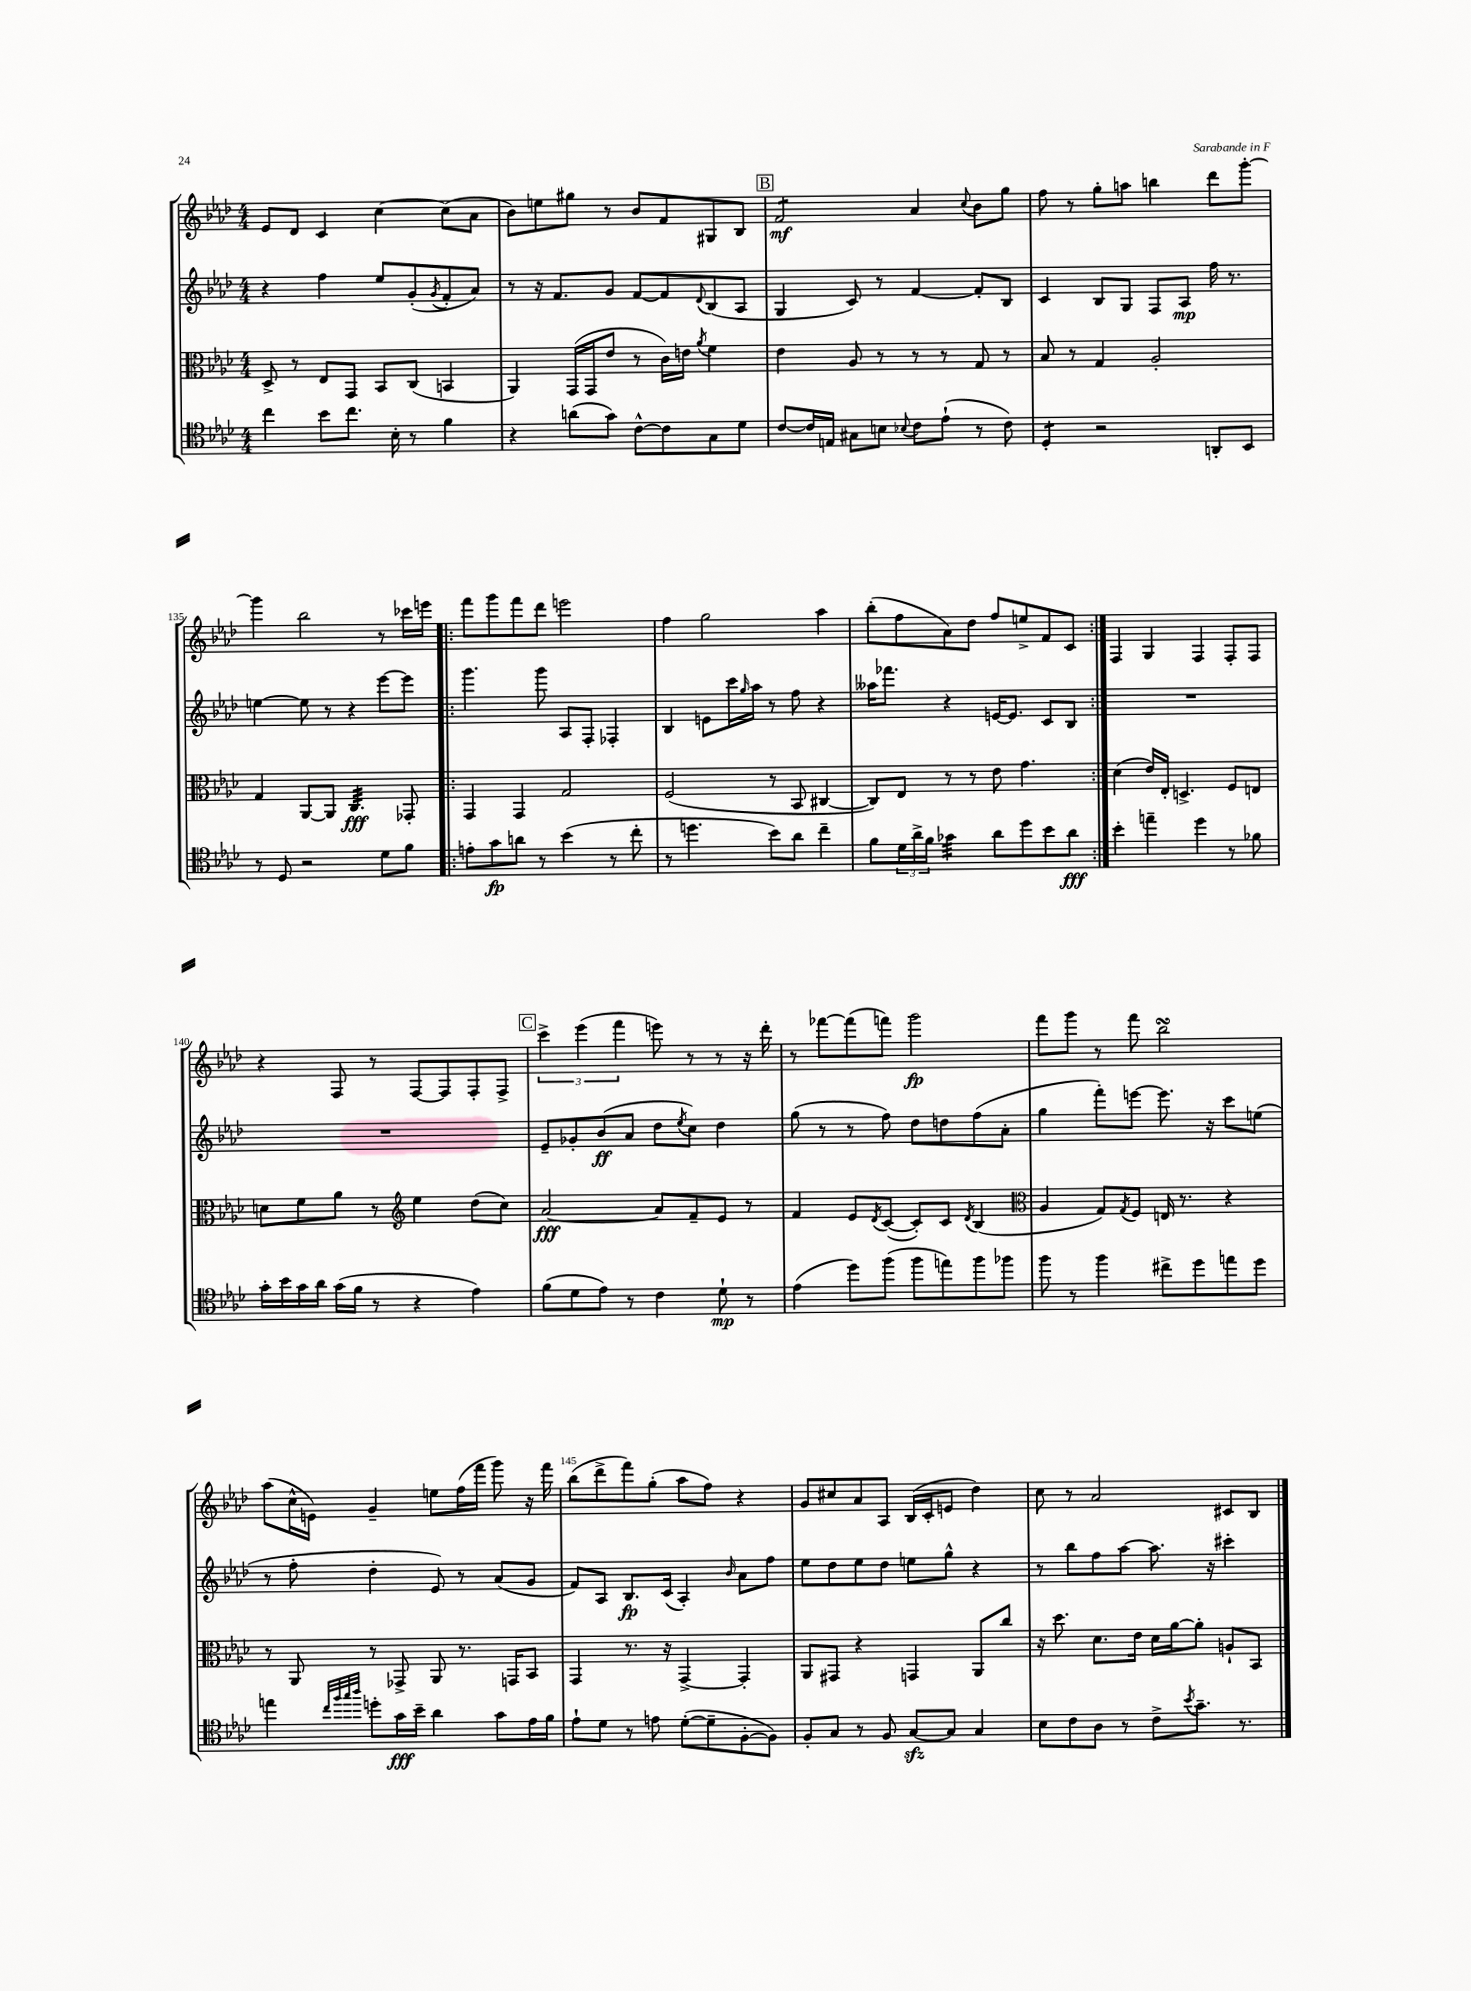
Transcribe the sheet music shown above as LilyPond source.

<<
\new StaffGroup <<
\new Staff = "s0" {
    \clef treble \key aes \major \numericTimeSignature \time 4/4
    ees'8 des'8 c'4 c''4~ c''8( aes'8 |
    bes'8) e''8 gis''8 r8 bes'8 f'8 gis8 bes8 |
    \mark \markup { \box "B" } f'2:8\mf aes'4 \appoggiatura { c''8 } bes'8 g''8 |
    f''8 r8 g''8-. a''8 b''4 des'''8 g'''8~-. |
    g'''4 bes''2 r8 ces'''16 e'''16 |
    \repeat volta 2 { f'''8 g'''8 f'''8 des'''8 e'''2 |
    f''4 g''2 aes''4 |
    bes''8-.( f''8 aes'8) des''8 f''8 e''8-> f'8 c'8 | }
    f4 g4 f4 f8-. f8 |
    r4 f8 r8 f8~ f8 f8-. f8-> |
    \mark \markup { \box "C" } \tuplet 3/2 { c'''4-> ees'''4( f'''4 } e'''8) r8 r8 r16 des'''16-. |
    r8 fes'''8~ fes'''8( f'''8) g'''2\fp |
    f'''8 g'''8 r8 f'''8 bes''2\turn |
    aes''8( c''16-^ e'16) g'4-- e''8 f''16( f'''16 g'''8) r16 f'''16 |
    bes''8( des'''8-> f'''8) g''8-.( aes''8 f''8) r4 |
    g'8 cis''8 aes'8 aes8 bes16( c'16-. e'8 des''4) |
    c''8 r8 aes'2 cis'8 bes8 \bar "|." |
}
\new Staff = "s1" {
    \clef treble \key aes \major \numericTimeSignature \time 4/4
    r4 f''4 ees''8 g'8-.( \acciaccatura { g'8 } f'8-. aes'8) |
    r8 r16 f'8. g'8 f'8~ f'8 \appoggiatura { des'8 } bes8( aes8 |
    \mark \markup { \box "B" } g4 c'8) r8 f'4~ f'8-. bes8 |
    c'4 bes8 g8 f8 aes8\mp f''16 r8. |
    e''4~ e''8 r8 r4 ees'''8~ ees'''8 |
    \repeat volta 2 { g'''4. g'''8 aes8 f8-. fes4-. |
    bes4 e'8 c'''16 \grace { g''16 } aes''16 r8 f''8 r4 |
    aeses''16 fes'''8. r4 e'16~ e'8. c'8 bes8 | }
    R1 |
    R1 |
    \mark \markup { \box "C" } ees'8-- ges'8-. bes'8\ff( aes'8 des''8 \acciaccatura { ees''8 } c''8) des''4 |
    g''8( r8 r8 f''8) des''8 d''8 f''8( aes'8-. |
    g''4 f'''8-.) e'''8~ e'''8. r16 c'''8 e''8( |
    r8 f''8-. des''4-. ees'8) r8 aes'8( g'8 |
    f'8) aes8 bes8.\fp c'16( aes4-.) \grace { bes'16 } aes'8 f''8 |
    ees''8 des''8 ees''8 des''8 e''8 g''8-^ r4 |
    r8 bes''8 f''8 aes''8~ aes''8. r16 cis'''4-. \bar "|." |
}
\new Staff = "s2" {
    \clef alto \key aes \major \numericTimeSignature \time 4/4
    des8-> r8 ees8 g,8 bes,8 c8( b,4 |
    aes,4) g,16( g,16 ees'8 r8 c'16) e'16 \acciaccatura { aes'8 } f'4 |
    \mark \markup { \box "B" } ees'4 aes8 r8 r8 r8 g8 r8 |
    bes8 r8 g4 aes2-. |
    g4 aes,8~ aes,8 c4.:32\fff ges,8-. |
    \repeat volta 2 { g,4 g,4 g2 |
    f2( r8 bes,8 cis4~ |
    cis8) ees8 r8 r8 ees'8 g'4. | }
    des'4( ees'16) ees16-. d4.-> f8 e8 |
    d'8 f'8 aes'8 r8 \clef treble ees''4 des''8( c''8) |
    \mark \markup { \box "C" } aes'2~\fff aes'8 f'8-- ees'8 r8 |
    f'4 ees'8 \acciaccatura { des'8 } c'8~( c'8-.) c'8 \acciaccatura { des'8 } bes4( |
    \clef alto aes4 g8) \acciaccatura { g8 } f8 e16 r8. r4 |
    r8 aes,8 r8 ges,8-> aes,8 r8. g,16 bes,8 |
    g,4 r8. r16 g,4~-> g,4-. |
    aes,8 gis,8 r4 g,4 aes,8 c''8 |
    r16 des''8. des'8. ees'16 des'16 aes'16~ aes'8-. a8-! bes,8 \bar "|." |
}
\new Staff = "s3" {
    \clef tenor \key aes \major \numericTimeSignature \time 4/4
    c''4 bes'8 c''8. bes16-. r8 f'4 |
    r4 a'8( g'8) c'8~-^ c'8 g8 des'8 |
    \mark \markup { \box "B" } c'8~ c'16 e16 gis8 b8 \appoggiatura { bes8 } c'8 ees'8-!( r8 c'8) |
    des4:8-. r2 a,8-. bes,8 |
    r8 des8 r2 des'8 f'8 |
    \repeat volta 2 { e'8-. g'8\fp a'8 r8 bes'4( r8 c''8-. |
    r8 d''4. bes'8) aes'8 c''4-- |
    f'8 \tuplet 3/2 { des'16 aes'16-> f'16 } ges'4:32 aes'8 des''8 bes'8 aes'8\fff | }
    bes'4-. e''4-- des''4 r8 fes'8 |
    g'16-. bes'16 g'16 aes'16 g'16( f'16 r8 r4 ees'4) |
    \mark \markup { \box "C" } f'8( des'8 ees'8) r8 c'4 des'8-!\mp r8 |
    ees'4( des''8) f''8( f''8 e''8) f''8 fes''8 |
    f''8 r8 f''4 cis''8-> des''8 e''8 des''8 |
    e''4 \grace { c''32 f''32 g''32 aes''32 } d''8-. g'16\fff bes'16-- aes'4 g'8 ees'16 f'16 |
    ees'8-! des'8 r8 e'8 des'8~-.( des'8-- f8~-. f8) |
    f8-. g8 r8 f8 g8~\sfz g8 g4 |
    bes8 c'8 aes8 r8 c'8-> \acciaccatura { bes'8 } g'8.-- r8. \bar "|." |
}
>>
>>
\layout { \context { \Score currentBarNumber = #131 \override BarNumber.break-visibility = ##(#f #t #t) barNumberVisibility = #(every-nth-bar-number-visible 5) } }
